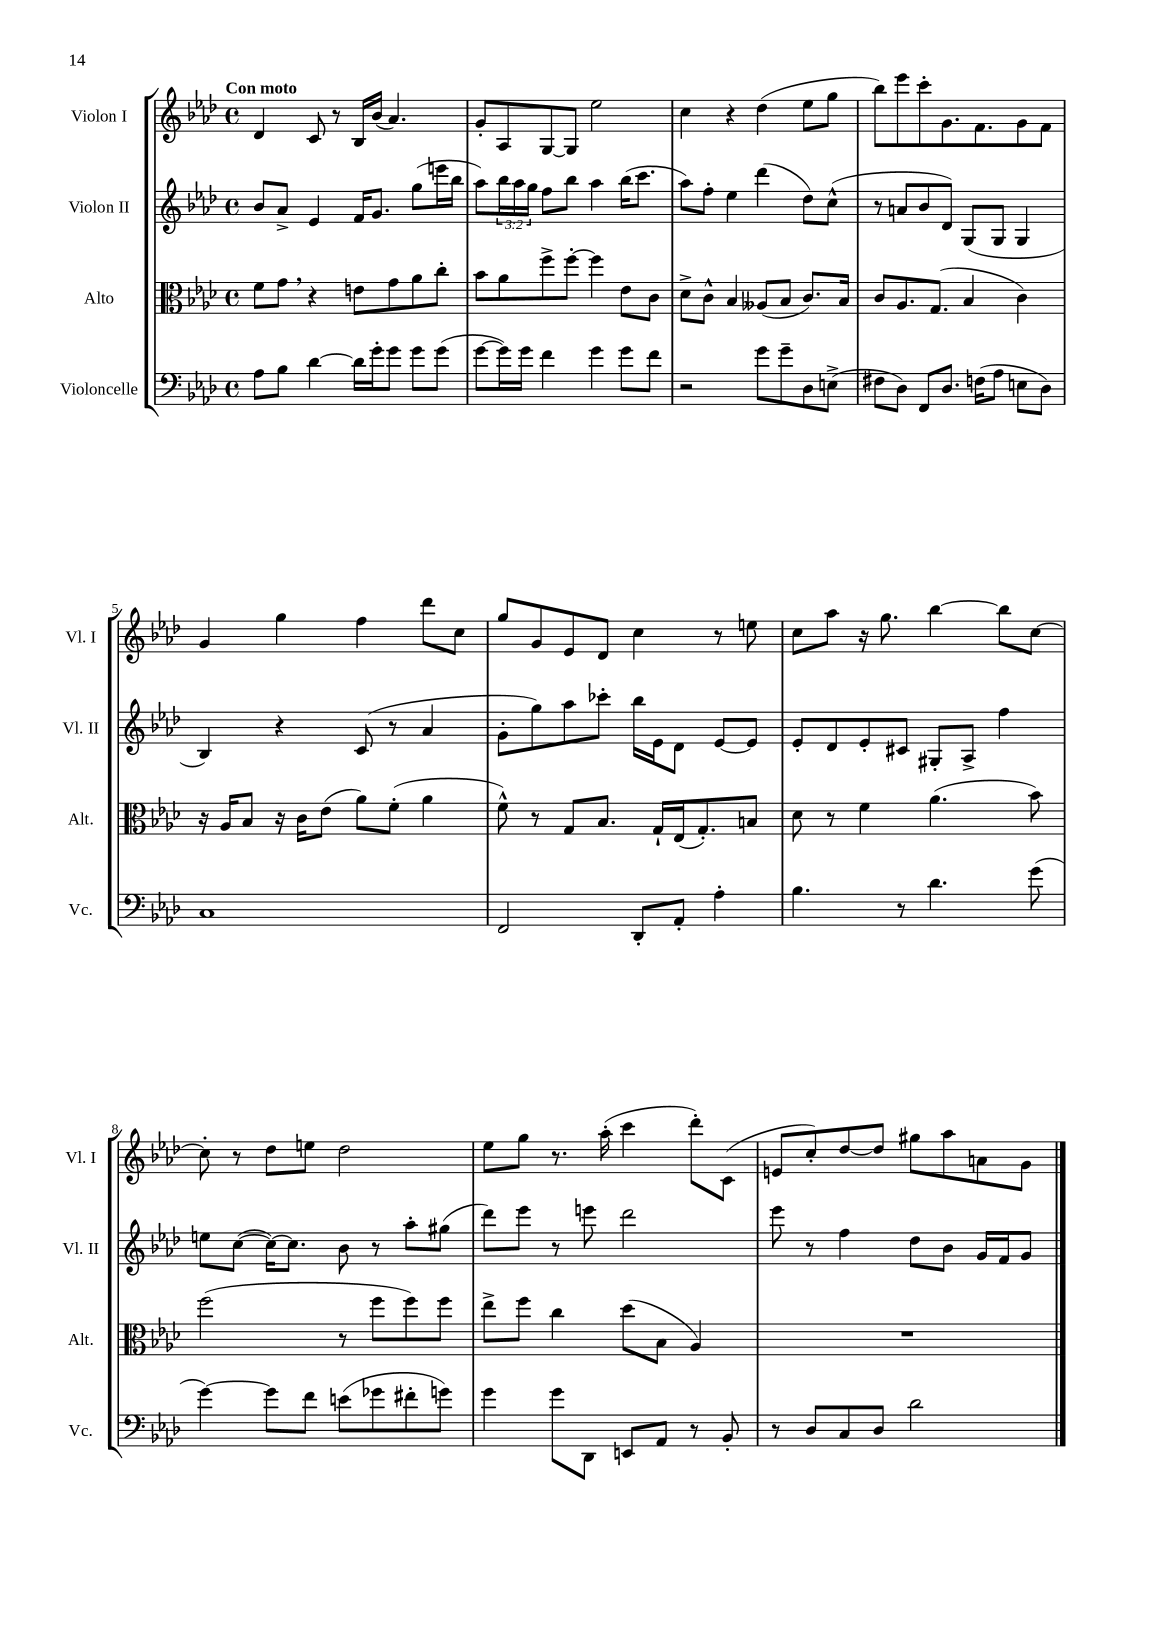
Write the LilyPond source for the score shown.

<<
\new StaffGroup <<
\new Staff = "s0" \with { instrumentName = "Violon I" shortInstrumentName = "Vl. I" } {
    \clef treble \key aes \major \defaultTimeSignature \time 4/4 \tempo "Con moto"
    des'4 c'8 r8 bes16 bes'16( aes'4.) |
    g'8-. aes8 g8~ g8 ees''2 |
    c''4 r4 des''4( ees''8 g''8 |
    bes''8) ees'''8 c'''8-. g'8. f'8. g'8 f'8 |
    g'4 g''4 f''4 des'''8 c''8 |
    g''8 g'8 ees'8 des'8 c''4 r8 e''8 |
    c''8 aes''8 r16 g''8. bes''4~ bes''8 c''8~ |
    c''8-. r8 des''8 e''8 des''2 |
    ees''8 g''8 r8. aes''16-.( c'''4 des'''8-.) c'8( |
    e'8 c''8-.) des''8~ des''8 gis''8 aes''8 a'8 g'8 \bar "|." |
}
\new Staff = "s1" \with { instrumentName = "Violon II" shortInstrumentName = "Vl. II" } {
    \clef treble \key aes \major \defaultTimeSignature \time 4/4 \override Staff.TupletNumber.text = #tuplet-number::calc-fraction-text
    bes'8 aes'8-> ees'4 f'16 g'8. g''8( e'''16 bes''16 |
    aes''8) \tuplet 3/2 { bes''16 aes''16 g''16 } f''8 bes''8 aes''4 bes''16( c'''8. |
    aes''8) f''8-. ees''4 des'''4( des''8) c''8-^( |
    r8 a'8 bes'8 des'8) g8( g8 g4 |
    bes4) r4 c'8( r8 aes'4 |
    g'8-. g''8) aes''8 ces'''8-. bes''16 ees'16 des'8 ees'8~ ees'8 |
    ees'8-. des'8 ees'8-. cis'8 gis8-. aes8-> f''4 |
    e''8 c''8~( c''16~) c''8. bes'8 r8 aes''8-. gis''8( |
    des'''8) ees'''8 r8 e'''8 des'''2 |
    ees'''8 r8 f''4 des''8 bes'8 g'16 f'16 g'8 \bar "|." |
}
\new Staff = "s2" \with { instrumentName = "Alto" shortInstrumentName = "Alt." } {
    \clef alto \key aes \major \defaultTimeSignature \time 4/4
    f'8 g'8 \breathe r4 e'8 g'8 aes'8 c''8-. |
    bes'8 aes'8 f''8-> f''8~-. f''4 ees'8 c'8 |
    des'8-> c'8-^ bes4 aeses8( bes8 c'8.) bes16 |
    c'8 aes8. g8.( bes4 c'4) |
    r16 aes16 bes8 r16 c'16 ees'8( aes'8) f'8-.( aes'4 |
    f'8-^) r8 g8 bes8. g16-! ees16( g8.-.) b8 |
    des'8 r8 f'4 aes'4.( bes'8) |
    f''2( r8 f''8 f''8) f''8 |
    ees''8-> f''8 c''4 des''8( bes8 aes4) |
    R1 \bar "|." |
}
\new Staff = "s3" \with { instrumentName = "Violoncelle" shortInstrumentName = "Vc." } {
    \clef bass \key aes \major \defaultTimeSignature \time 4/4
    aes8 bes8 des'4~ des'16 g'16-. g'8 g'8 g'8( |
    g'8~ g'16) g'16 f'4 g'4 g'8 f'8 |
    r2 g'8 g'8-- des8 e8->( |
    fis8 des8) f,8 des8. f16( aes8 e8 des8) |
    c1 |
    f,2 des,8-. aes,8-. aes4-. |
    bes4. r8 des'4. g'8( |
    g'4~) g'8 f'8 e'8( ges'8 fis'8-. g'8) |
    g'4 g'8 des,8 e,8 aes,8 r8 bes,8-. |
    r8 des8 c8 des8 des'2 \bar "|." |
}
>>
>>
